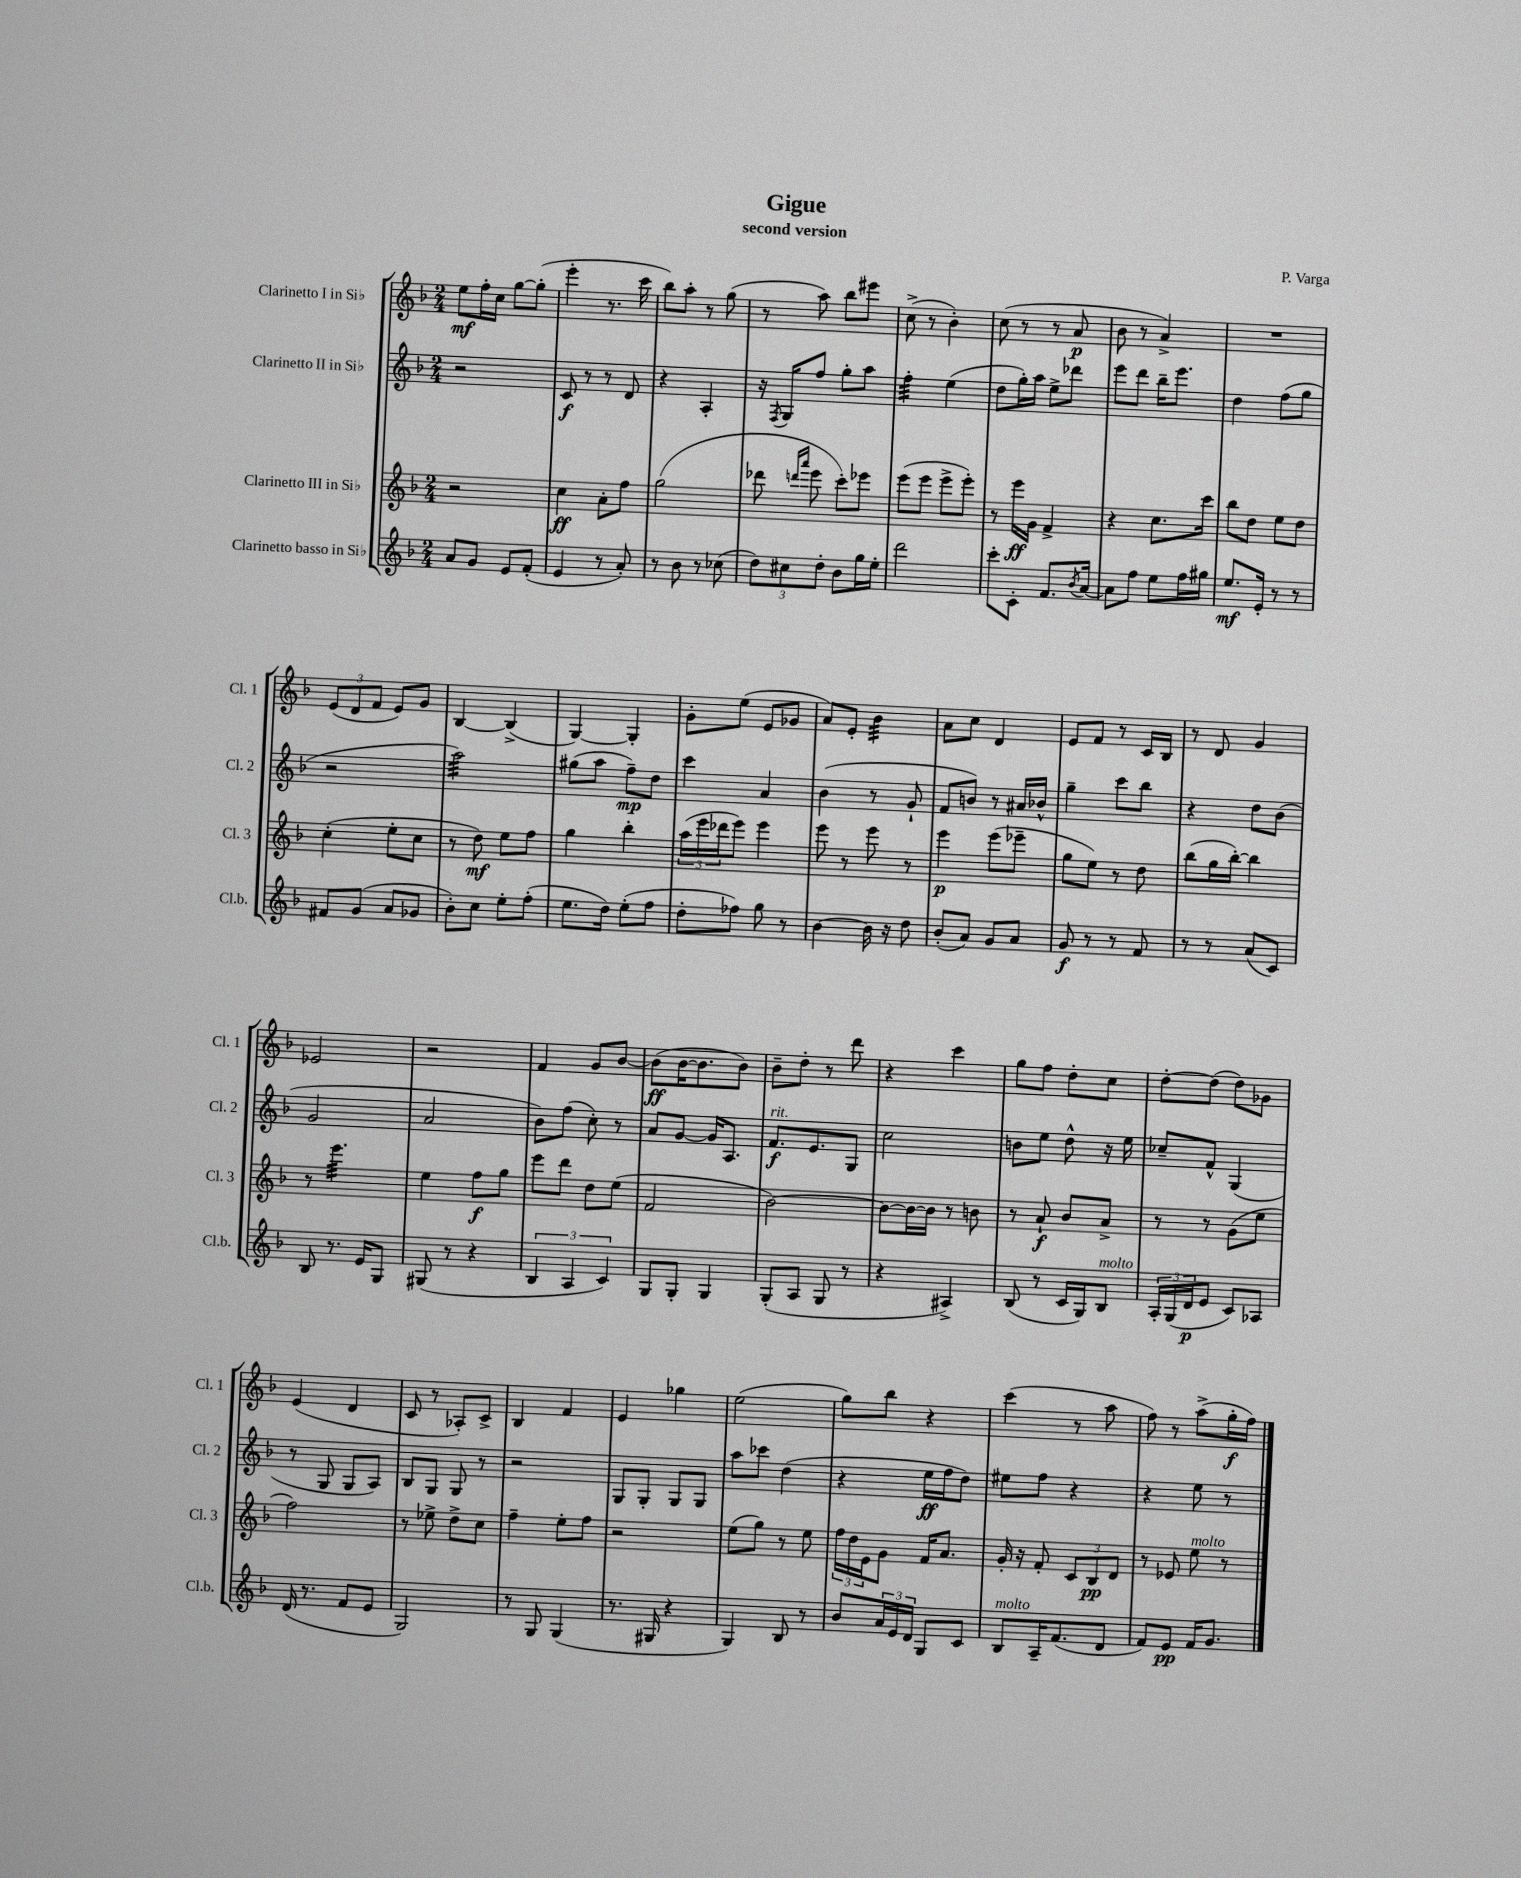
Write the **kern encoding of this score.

**kern	**kern	**kern	**kern
*staff4	*staff3	*staff2	*staff1
*clefG2	*clefG2	*clefG2	*clefG2
*k[b-]	*k[b-]	*k[b-]	*k[b-]
*M2/4	*M2/4	*M2/4	*M2/4
8a	2r	2r	8ee
8g	.	.	16ff'
.	.	.	16cc
8e	.	.	[8gg
(8f'	.	.	(8gg']
=	=	=	=
4e	4cc	8c	4eee'
.	.	8r	.
8r	8a'	8r	8.r
8a')	8ff	8d	.
.	.	.	16ccc
=	=	=	=
8r	(2gg	4r	8bb-)
8b-	.	.	8aa'
8r	.	4A'	8r
(8cc-	.	.	(8gg
=	=	=	=
12dd)	8ddd-	16r	8r
.	.	8qF	.
.	.	16G	.
12cc#	.	.	.
.	16qqddd	.	.
.	16qqaaa	.	.
.	8eee	8ff	8aa)
12dd'	.	.	.
8b-	8ccc')	8gg'	8bb-
16gg	8eee-	8aa	8eee#
16ee'	.	.	.
=	=	=	=
2ddd	(8eee	4ff'	(8cc^
.	8eee	.	8r
.	8eee^	(4ee	4b-')
.	8eee')	.	.
=	=	=	=
8ccc'	8r	8dd	(8cc
8c'	16eee	16gg')	8r
.	16g	16aa	.
8.f	4f^	8ee^	8r
.	.	8ddd-	8a
8qb-	.	.	.
[16a	.	.	.
=	=	=	=
8a]	4r	8eee	8b-
8ff	.	8ddd	8r
8ee	8.cc	16bb-~	4a^)
.	.	8.eee	.
16ff	.	.	.
16gg#	16ccc	.	.
=	=	=	=
8.ee	8bb-	4dd	2r
.	8dd	.	.
16e'	.	.	.
8r	8ee	(8ff	.
8r	8dd	8gg	.
=	=	=	=
8f#	(4cc'	2r	(12e
.	.	.	12d
(8g	.	.	.
.	.	.	12f
8a	8ee'	.	8e)
8g-	8cc	.	8g
=	=	=	=
8b-')	8r	2aa)	[4B-
8cc	8dd)	.	.
8ee'	8ee	.	(4B-^]
(8ff'	8ff	.	.
=	=	=	=
8.ee	4gg	(8gg#	[4G)
.	.	8aa	.
16dd)	.	.	.
(8ee'	4bb-'	8ff~)	4G']
8ff	.	8dd	.
=	=	=	=
8dd'	(24aa	4ccc	8g'
.	24eee	.	.
.	24ddd-	.	.
8ff-)	8eee)	.	(8ee
8gg	4eee	4a	8e
8r	.	.	8g-
=	=	=	=
[4b-	8eee	(4b-	8a)
.	8r	.	8e'
16b-]	8eee	8r	4b-
16r	.	.	.
8dd	8r	8g`	.
=	=	=	=
(8b-'	4eee	8f	8a
8a)	.	8b)	8cc
8g	(8eee	8r	4d
8a	8eee-~	16a#	.
.	.	16b-^^	.
=	=	=	=
8g	8gg	4gg~	8e
8r	8ee)	.	8f
8r	8r	8ccc	8r
8f	8dd	8bb-	16c
.	.	.	16B-
=	=	=	=
8r	(8bb-	4r	8r
8r	16gg	.	8d
.	[16bb-')	.	.
(8a	4bb-]	8dd	4g
8c)	.	(8b-	.
=	=	=	=
8B-	8r	2g	2e-
8.r	4.eee	.	.
16e	.	.	.
8G	.	.	.
=	=	=	=
(8G#	4ee	2a	2r
8r	.	.	.
4r	8ff	.	.
.	8gg	.	.
=	=	=	=
6B-	8eee	8b-)	4f
.	8ddd	(8ff	.
6A	.	.	.
.	8dd	8cc')	8g
6c)	.	.	.
.	(8ee	8r	[8b-
=	=	=	=
8G	2f	8a	(8b-]
8G'	.	[8g	[16b-
.	.	.	8.b-]
4G	.	16g]	.
.	.	8.A	.
.	.	.	8b-)
=	=	=	=
(8G'	[2b-)	8.f	8b-~
8A	.	.	8dd'
.	.	8.e	.
8G	.	.	8r
8r	.	8G	8ddd
=	=	=	=
4r	8b-_	2cc	4r
.	16b-_	.	.
.	16b-]	.	.
4A#^)	8r	.	4ccc
.	8b	.	.
=	=	=	=
(8B-	8r	8b	8gg
8r	8a`	8ee	8ff
16c	8b-	8dd^^	8dd'
16G)	.	.	.
8B-	8a^	16r	8cc
.	.	16ee	.
=	=	=	=
24A'	8r	8cc-~	[8dd'
(24G	.	.	.
24d	.	.	.
8e	8r	8f^^	(8dd]
8c)	(8g	(4G	8dd)
8A-	8ee	.	8g-
=	=	=	=
(16d	2ff)	8r	(4e
8.r	.	.	.
.	.	8G	.
8f	.	8G	4d
8e	.	8A)	.
=	=	=	=
2G)	8r	8B-	8c
.	8ee-^	8G	8r
.	8dd^	8G	8A-')
.	8cc	8r	8c^
=	=	=	=
8r	4ff~	2r	4B-
8G	.	.	.
(4G	8ee'	.	4f
.	8ff	.	.
=	=	=	=
8.r	2r	8G	4e
.	.	8G'	.
16G#	.	.	.
4r	.	8G	4gg-
.	.	8G	.
=	=	=	=
4G)	(8ee	8aa	(2ee
.	8gg)	8ccc-	.
8B-	8r	(4dd	.
8r	8ee	.	.
=	=	=	=
8b-	24ff	4r	8gg)
.	24dd	.	.
.	24e	.	.
24a	8g	.	8bb-
24e	.	.	.
24d	.	.	.
8G	16f	16ee	4r
.	8.a	16ff	.
8c	.	8dd)	.
=	=	=	=
8B-	16g'	8ee#	(4ccc
.	16r	.	.
16A~	8f'	8ff	.
(8.f	.	.	.
.	12c	4r	8r
.	12B-	.	.
8d	.	.	8aa
.	12d	.	.
=	=	=	=
8f)	8r	4r	8ff)
8e	8e-	.	8r
16f	8ee	8ee	(8aa^
8.g	.	.	.
.	8r	8r	16gg'
.	.	.	16ff)
==	==	==	==
*-	*-	*-	*-
